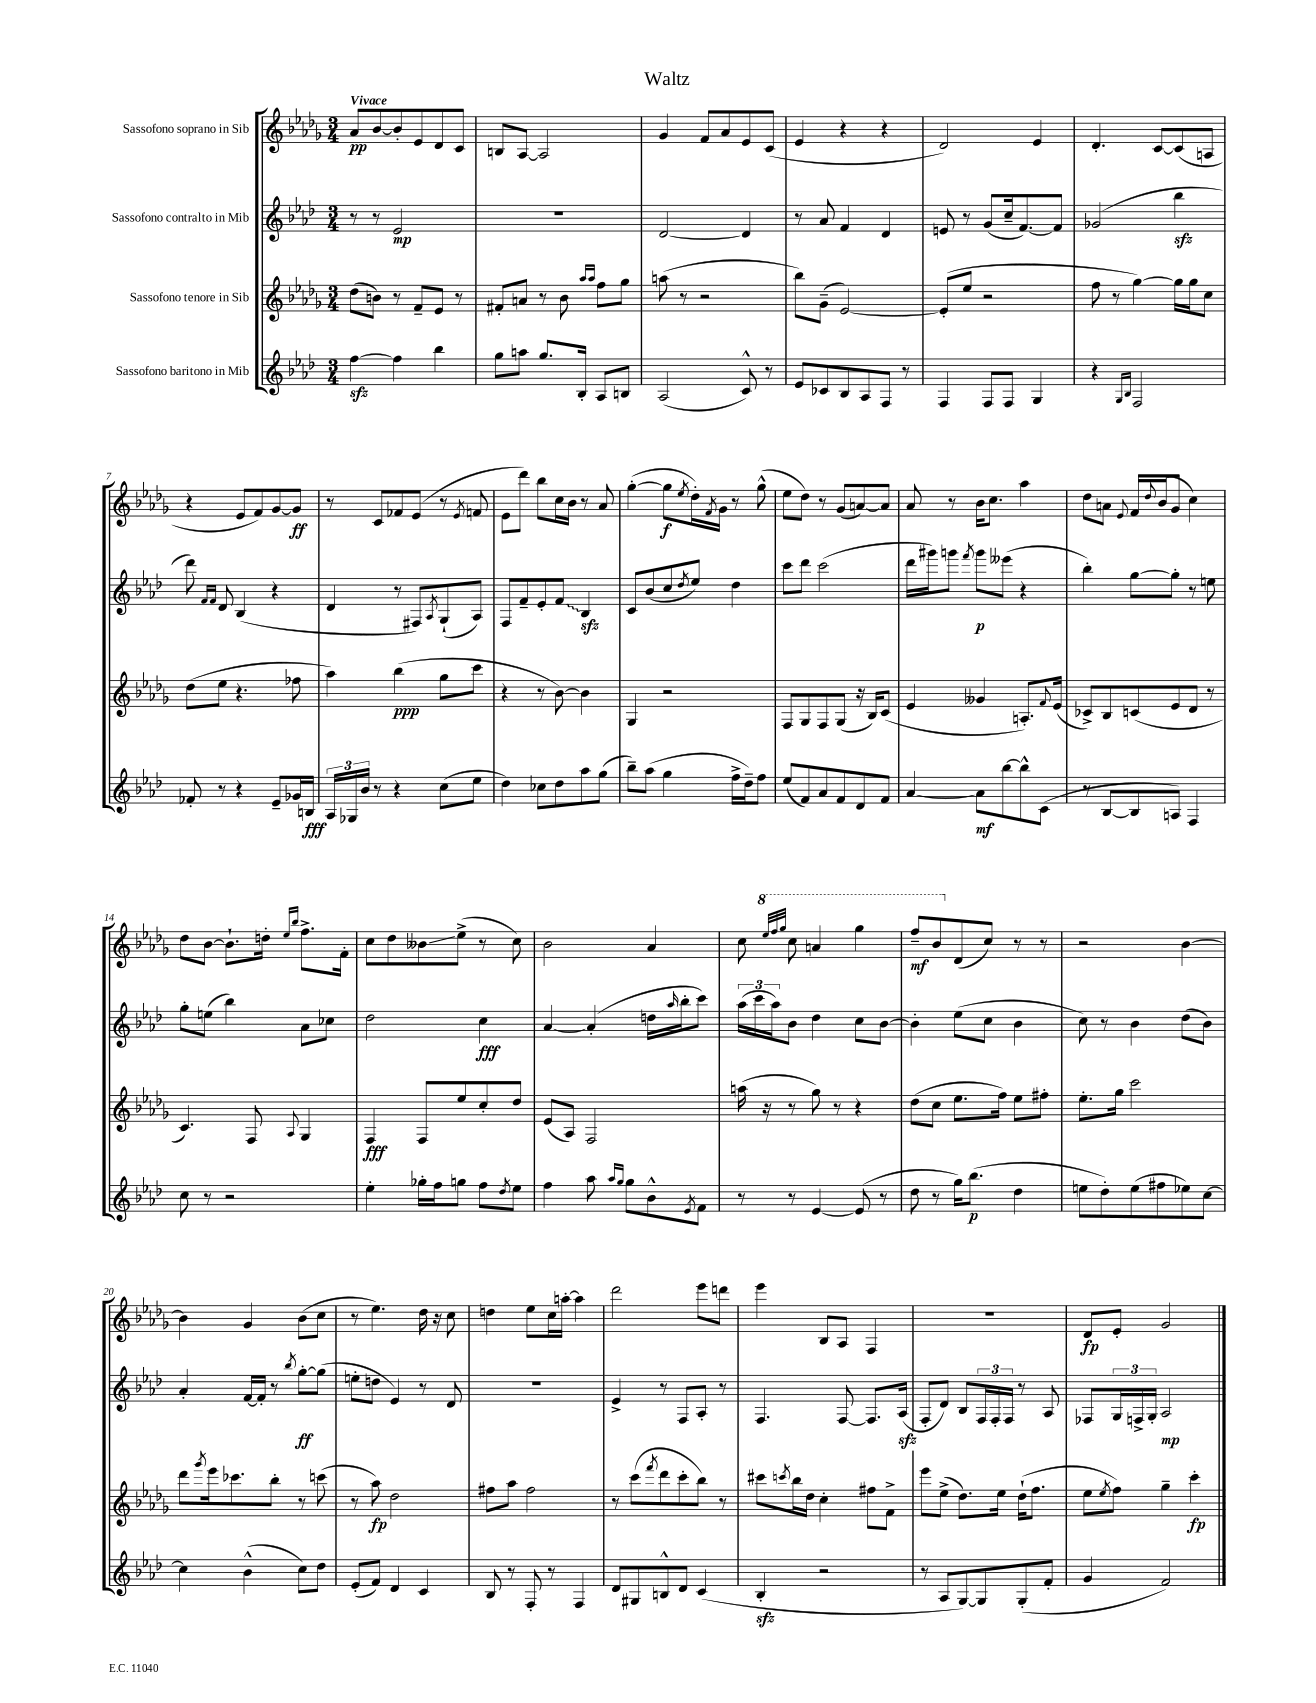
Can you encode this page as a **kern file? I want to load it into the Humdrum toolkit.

**kern	**kern	**kern	**kern
*staff4	*staff3	*staff2	*staff1
*clefG2	*clefG2	*clefG2	*clefG2
*k[b-e-a-d-]	*k[b-e-a-d-g-]	*k[b-e-a-d-]	*k[b-e-a-d-g-]
*M3/4	*M3/4	*M3/4	*M3/4
[4ff	(8dd-	8r	8a-
.	8b)	8r	[8b-
4ff]	8r	2e-	8b-']
.	8f~	.	8e-
4bb-	8e-	.	8d-
.	8r	.	8c
=	=	=	=
8gg	8f#'	2.r	8B
8aa	8a	.	[8A-
8.gg	8r	.	2A-]
.	8b-	.	.
16B-'	.	.	.
.	16qqaa-	.	.
.	16qqaa-	.	.
8A-	8ff	.	.
8B	8gg-	.	.
=	=	=	=
(2A-	(8aa	[2d-	4g-
.	8r	.	.
.	2r	.	8f
.	.	.	8a-
8c^^)	.	4d-]	8e-
8r	.	.	(8c
=	=	=	=
8e-	8bb-)	8r	4e-
8c-	(8g-~	8a-	.
8B-	[2e-)	4f	4r
8A-	.	.	.
8F	.	4d-	4r
8r	.	.	.
=	=	=	=
4F	(8e-']	8e	2d-)
.	8ee-	8r	.
8F	2r	(8g	.
8F	.	16cc~	.
.	.	[8.f)	.
4G	.	.	4e-
.	.	8f]	.
=	=	=	=
4r	8ff	(2g-	4.d-'
.	8r	.	.
16qqG	.	.	.
16qqB-	.	.	.
2F	[4gg-)	.	.
.	.	.	[8c
.	16gg-]	4bb-	(8c]
.	16gg-	.	.
.	8cc	.	8A
=	=	=	=
8f-'	(8dd-	8ddd-)	4r
.	.	16qqf	.
.	.	16qqf	.
8r	8ee-	8d-	.
4r	4.r	(4B-	8e-
.	.	.	8f)
8e-~	.	4r	[8g-
16g-	8ff-	.	8g-]
16B	.	.	.
=	=	=	=
24A-	4aa-)	4d-	8r
24G-	.	.	.
24b-	.	.	.
8r	.	.	8c
4r	(4bb-	8r	8f-
.	.	8F#)	(8e-
.	.	8qA-	.
(8cc	8gg-	(8G`	8r
.	.	.	8qe-
8ee-	8ccc	8A-)	8f
=	=	=	=
4dd-)	4r	8F	8e-
.	.	8f~	8ddd-)
8cc-	8r	8e-'	8bb-
8dd-	[8b-)	8f	16cc
.	.	.	16b-
8aa-	4b-]	4B-	8r
(8gg	.	.	8a-
=	=	=	=
8bb-~)	4G-	8c	([4gg-'
(8aa-	.	(8b-	.
4gg	2r	8cc	8gg-]
.	.	8qdd-	8qee-
.	.	8ee-)	16dd-')
.	.	.	8qf
.	.	.	16g-
16ff^	.	4dd-	8r
16dd-~)	.	.	.
8ff	.	.	(8gg-^^
=	=	=	=
(8ee-	8F	8ccc	8ee-
8f)	8G-	8ddd-	8dd-)
8a-	8F	(2ccc	8r
8f	(8G-	.	(8g-
8d-	16r	.	[8a)
.	16B-)	.	.
8f	(8c	.	8a]
=	=	=	=
[4a-	4e-	16ddd-	8a-
.	.	16ggg#)	.
.	.	8ggg	8r
.	.	8qfff	.
8a-]	4g--	8ggg	16b-
.	.	.	8.cc
[8bb-	.	(8eee--	.
8bb-^^]	8.A')	4r	4aa-
(8c	.	.	.
.	8qqf	.	.
.	(16e-	.	.
=	=	=	=
8r	8c-^)	4bb-')	8dd-
[8B-	8B-	.	8a
.	.	.	8qqe-
8B-]	(8c	[8gg	16f
.	.	.	8qqdd-
.	.	.	(16b-
8A)	8e-	8gg']	8g-
4F	8d-	8r	4cc)
.	8r	8ee	.
=	=	=	=
8cc	4.c)	8gg'	8dd-
8r	.	(8ee	[8b-
2r	.	4bb-)	8.b-`]
.	8F	.	.
.	.	.	16dd'
.	.	.	16qqee-
.	8qqA-	.	16qqbb-
.	4G-	8a-	8.ff^
.	.	8cc-	.
.	.	.	16f'
=	=	=	=
4ee-'	4F	2dd-	8cc
.	.	.	8dd-
16gg-'	8F	.	8b--
16ff	.	.	.
8gg	8ee-	.	(8ee-^
8ff	8cc'	4cc	8r
8qdd-	.	.	.
8ee-	8dd-	.	8cc)
=	=	=	=
4ff	(8e-	[4a-	2b-
.	8A-)	.	.
8aa-	2F	(4a-']	.
16qqaa-	.	.	.
16qqgg	.	.	.
8gg	.	.	.
8b-^^	.	16dd	4a-
.	.	16qqaa-	.
.	.	16bb-'	.
8qe-	.	.	.
8f	.	8ccc)	.
=	=	=	=
8r	(16aa	(24aa-	8cc
.	.	24ccc	.
.	16r	.	.
.	.	24aa-)	.
.	.	.	32qqeee-
.	.	.	32qqfff
.	.	.	32qqggg-
8r	8r	8b-	8ccc
[4e-	8gg-)	4dd-	4aa
.	8r	.	.
(8e-]	4r	8cc	4ggg-
8r	.	[8b-	.
=	=	=	=
8dd-	(8dd-	4b-']	8fff~
8r	8cc	.	8bb-
16gg)	8.ee-	(8ee-	(8d-
(8.bb-	.	.	.
.	.	8cc	8cc)
.	16ff)	.	.
4dd-	8ee-	4b-	8r
.	8ff#'	.	8r
=	=	=	=
8ee	8.ee-'	8cc)	2r
8dd-')	.	8r	.
.	16gg-	.	.
(8ee	2ccc	4b-	.
8ff#	.	.	.
8ee-)	.	(8dd-	[4b-
[8cc	.	8b-)	.
=	=	=	=
4cc]	8ddd-	4a-'	4b-]
.	8qggg-	.	.
.	16eee-	.	.
.	8.ccc-	.	.
(4b-^^	.	[16f	4g-
.	.	16f']	.
.	8bb-'	8r	.
.	.	8qbb-	.
8cc)	8r	[8gg'	(8b-
8dd-	(8ccc	(8gg]	8cc
=	=	=	=
(8e-'	8r	8ee'	8r
8f)	8aa-)	8dd	4.ee-)
4d-	2dd-	4e-)	.
4c	.	8r	16dd-
.	.	.	16r
.	.	8d-	8cc
=	=	=	=
8B-	8ff#	2.r	4dd
8r	8aa-	.	.
8F'	2ff#	.	8ee-
8r	.	.	16cc
.	.	.	[16aa'
4F	.	.	4aa]
=	=	=	=
8d-	8r	4e-^	2ddd-
8G#	(8ccc	.	.
.	8qfff	.	.
8B^^	8ddd-	8r	.
8d-	8ccc'	8F	.
(4c	8bb-)	8A-'	8eee-
.	8r	8r	8ddd
=	=	=	=
4B-'	8ccc#	4.F	4eee-
.	8qccc	.	.
.	16bb-	.	.
.	16dd-	.	.
2r	4cc'	.	8B-
.	.	[8F	8A-
.	8ff#	8.F]	4F
.	8f^	.	.
.	.	(16A-	.
=	=	=	=
8r	8eee-	8F'	2.r
8A-	(8ee-^	8d-)	.
[8G)	8.dd-)	8B-	.
8G]	.	24F	.
.	.	24F'	.
.	16ee-	.	.
.	.	24F	.
(8G'	(16dd-`	8r	.
.	8.ff	.	.
8f'	.	8A-	.
=	=	=	=
4g	8ee-	8F-	8d-
.	8qee-	.	.
.	8ff)	24G	8e-'
.	.	24F^	.
.	.	24G'	.
2f)	4gg-~	2A-	2g-
.	4ccc'	.	.
==	==	==	==
*-	*-	*-	*-
